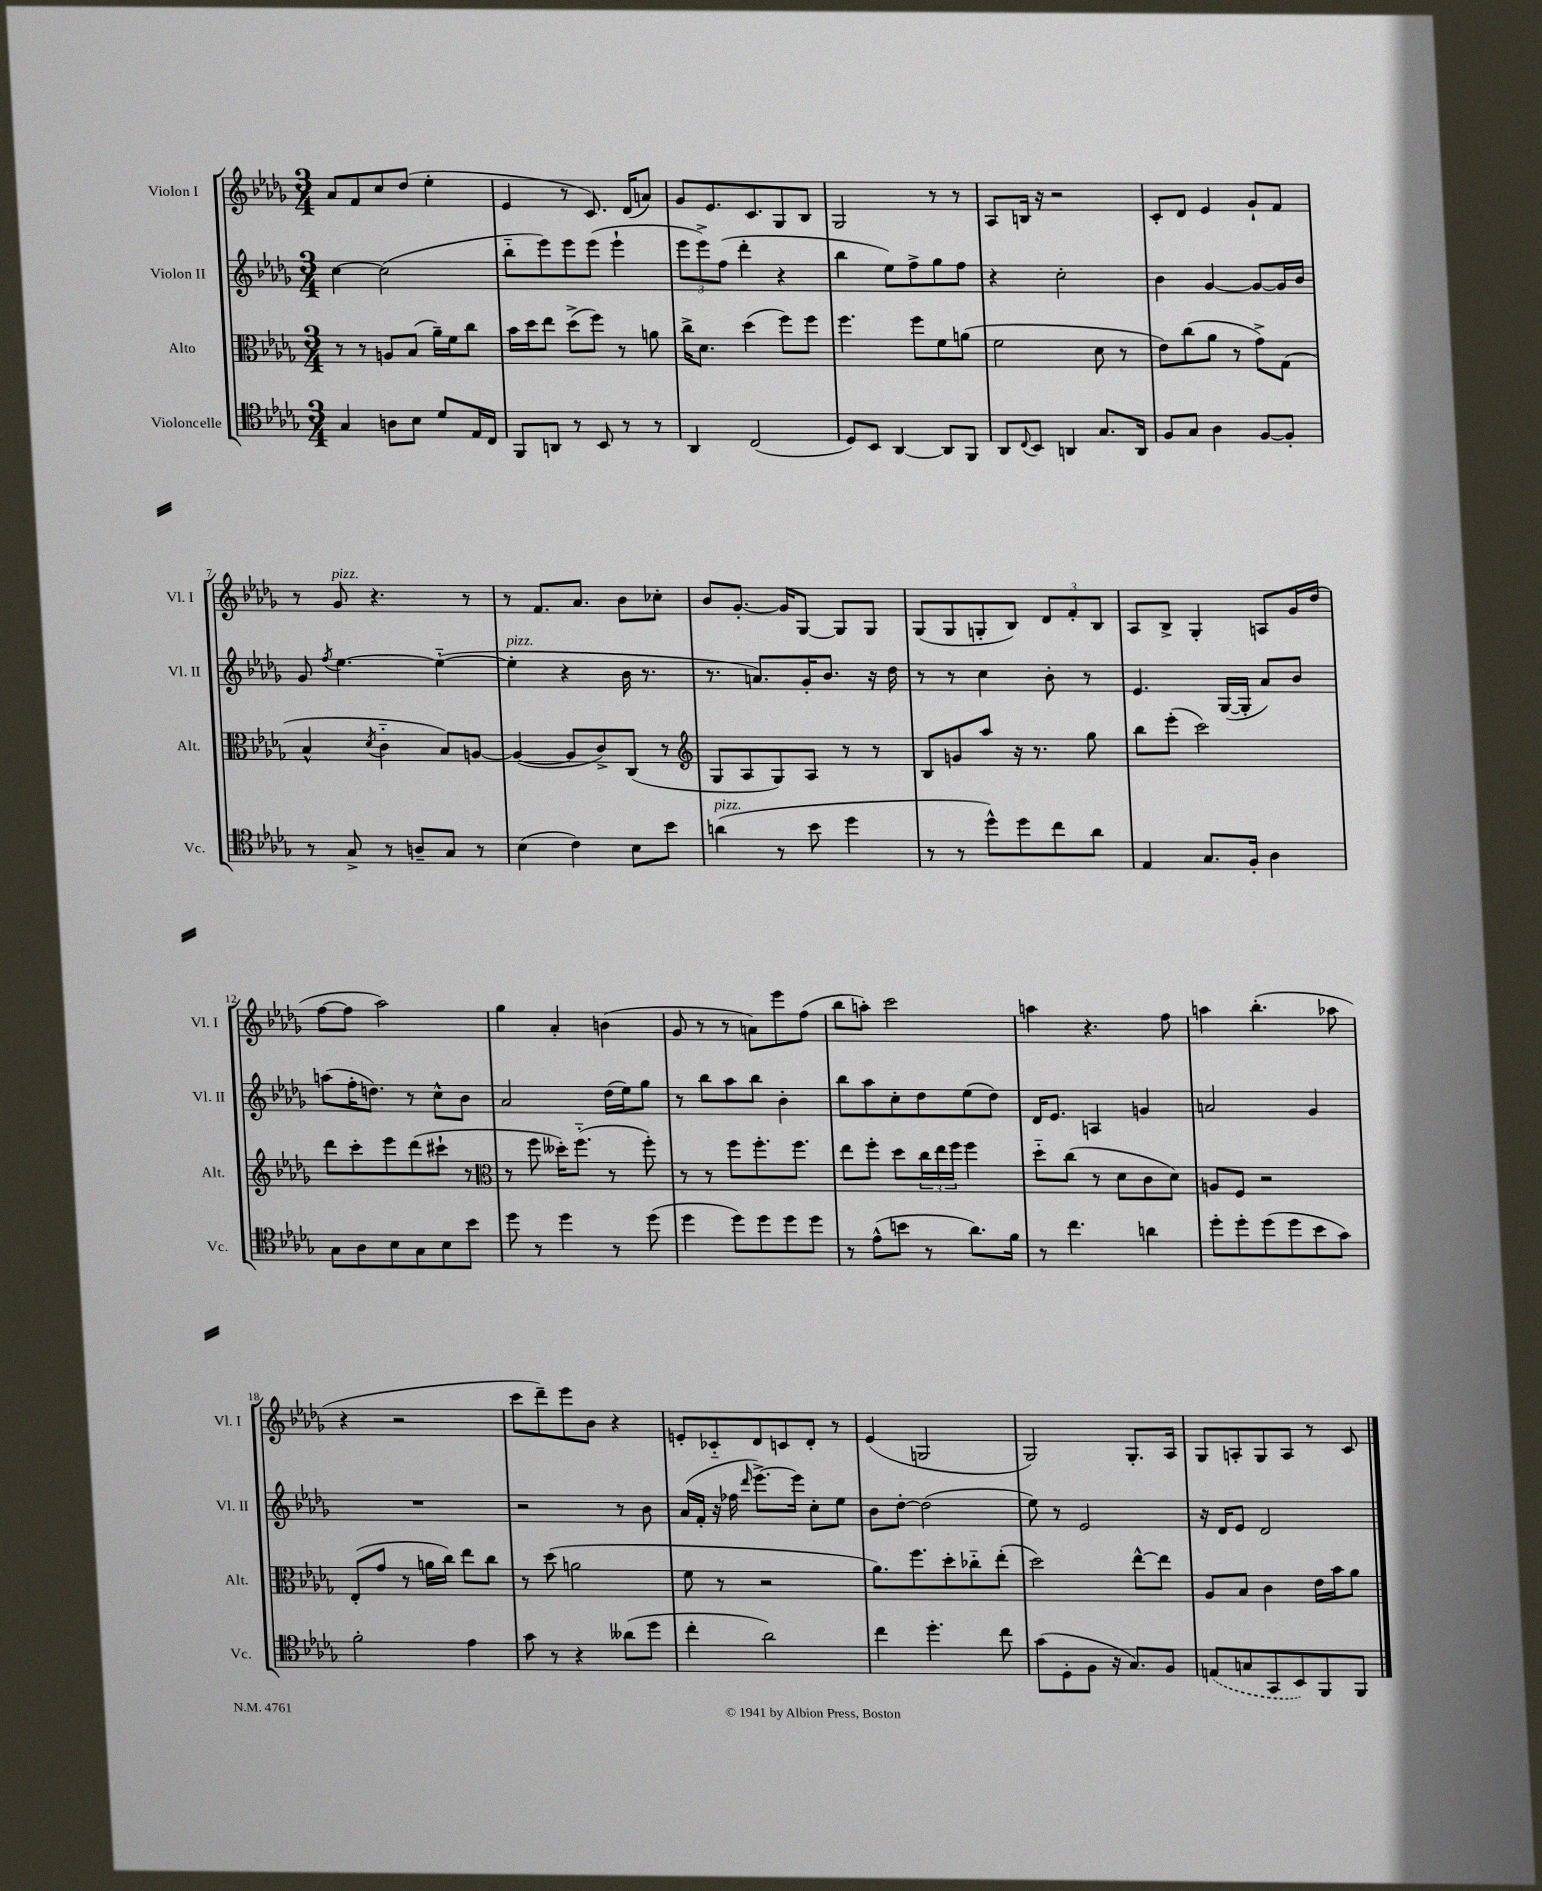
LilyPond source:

<<
\new StaffGroup <<
\new Staff = "s0" \with { instrumentName = "Violon I" shortInstrumentName = "Vl. I" } {
    \clef treble \key des \major \numericTimeSignature \time 3/4
    aes'8 f'8 c''8 des''8( ees''4-. |
    ees'4 r8 c'8.) des'16( a'8) |
    ges'8 ees'8. c'8. ges8 bes8 |
    ges2 r8 r8 |
    aes8 b16 r16 r2 |
    c'8-. des'8 ees'4 ges'8-! f'8 |
    r8 ges'8^\markup { \italic "pizz." } r4. r8 |
    r8 f'8. aes'8. bes'8 ces''8-. |
    bes'8 ges'8.~-. ges'16 ges8~ ges8 ges8 |
    ges8( ges8 g8-. bes8) \tuplet 3/2 { des'8 f'8-. bes8 } |
    aes8 bes8-> ges4-. a8 ges'16 des''16( |
    f''8~ f''8 aes''2) |
    ges''4 aes'4-. b'4( |
    ges'8 r8 r8 a'8) ees'''8 f''8( |
    bes''8 a''8-.) c'''2 |
    a''4 r4. f''8 |
    a''4 bes''4.-.( aes''8 |
    r4 r2 |
    c'''8 des'''8--) ees'''8 bes'8 r4 |
    e'8-. ces'8-_ des'8 c'8 des'8-. r8 |
    ees'4( g2 |
    ges2) ges8.-. aes16 |
    ges8 a8-. ges8 a8 r8 c'8 \bar "|." |
}
\new Staff = "s1" \with { instrumentName = "Violon II" shortInstrumentName = "Vl. II" } {
    \clef treble \key des \major \numericTimeSignature \time 3/4
    c''4~ c''2( |
    bes''8-_ ees'''8) ees'''8 ees'''8( ees'''4-! |
    \tuplet 3/2 { ees'''8 ees'''8->) f''8( } des'''4-. r4 |
    bes''4 ees''8) f''8-> ges''8 f''8 |
    r4 c''2-. |
    bes'4 ges'4~ ges'8~ ges'16 bes'16 |
    ges'8 \acciaccatura { f''8 } ees''4.~ ees''4~-_( |
    ees''4-.^\markup { \italic "pizz." } r4 bes'16 r8. |
    r8. a'8.) ges'16-. bes'8. r16 des''16 |
    r8 r8 c''4 bes'8-. r8 |
    ees'4. ges16~( ges16-. aes'8) bes'8 |
    a''8( f''16-. d''8.) r8 c''8-^ bes'8 |
    aes'2 des''16( ees''16) ges''8 |
    r8 bes''8 aes''8 bes''8 bes'4-. |
    bes''8 aes''8 c''8-. des''8 ees''8( des''8) |
    des'16 ees'8. a4 g'4 |
    a'2 ges'4 |
    R2. |
    r2 r8 bes'8 |
    aes'16( f'16-. r16 fes''16 \grace { des'''16 } ees'''8.~->) ees'''16 c''8-. ees''8 |
    bes'8 des''8~-. des''2( |
    ees''8) r8 ees'2 |
    r16 des'16 ees'8 des'2 \bar "|." |
}
\new Staff = "s2" \with { instrumentName = "Alto" shortInstrumentName = "Alt." } {
    \clef alto \key des \major \numericTimeSignature \time 3/4
    r8 r8 a8 bes8( aes'16--) f'16 c''8 |
    bes'16 des''16 ees''8 des''8->( f''8) r8 a'8 |
    c''16-> des'8. des''4( f''8) f''8 |
    f''4. f''8 f'8 a'8( |
    f'2 des'8 r8 |
    ees'8) c''8( aes'8 r8 ges'8->) ges8( |
    bes4-^ \acciaccatura { des'8 } c'4-_ bes8) a8~ |
    a4~( a8 c'8->) c8( r8 |
    \clef treble ges8 aes8 ges8) aes8 r8 r8 |
    bes8 g'8 aes''8 r16 r8. ges''8 |
    bes''8 ees'''8-.( c'''2) |
    des'''8 c'''8-. ees'''8 des'''8( cis'''8-! r8 |
    \clef alto r8 f''8 deses''16-.) f''8.-_( r8 f''8-.) |
    r8 r8 f''8 f''8.-. f''8. |
    ees''8 f''8-. des''8 \tuplet 3/2 { c''16 ees''16 f''16 } f''4 |
    des''8-_ c''8( r8 des'8 c'8 des'8) |
    a8 f8 r2 |
    ees8-.( ges'8 r8 a'16 c''16) ees''8 c''8 |
    r8 des''8( a'2 |
    f'8 r8 r2 |
    aes'8.) f''8. des''8-. ces''8-_ ees''8-.( |
    des''2) ees''8~-^ ees''8 |
    aes8 bes8 c'4 ees'16 bes'16 aes'8 \bar "|." |
}
\new Staff = "s3" \with { instrumentName = "Violoncelle" shortInstrumentName = "Vc." } {
    \clef tenor \key des \major \numericTimeSignature \time 3/4
    ges4 a8 bes8 des'8 ees16 c16 |
    f,8 a,8 r8 bes,8 r8 r8 |
    aes,4 c2( |
    des8) bes,8 aes,4~ aes,8 f,8 |
    aes,8 \appoggiatura { c8 } bes,8 a,4 ges8. a,16 |
    f8 ges8 aes4 f8~ f8-. |
    r8 ges8-> r8 a8-- ges8 r8 |
    bes4( c'4) bes8 bes'8 |
    a'4^\markup { \italic "pizz." }( r8 bes'8 des''4 |
    r8 r8 des''8-^) des''8 c''8 aes'8 |
    ees4 ges8. f16-. aes4 |
    ges8 aes8 bes8 ges8 bes8 bes'8 |
    des''8 r8 des''4 r8 des''8( |
    des''4 des''8) des''8 des''8 des''8 |
    r8 ees'8-^( b'8 r8 aes'8.) f'16 |
    r8 c''4. a'4 |
    des''8-. des''8-. des''8( des''8 bes'8 ges'8) |
    f'2-. ees'4 |
    ges'8 r8 r4 aeses'8( des''8 |
    c''4-. aes'2) |
    c''4 des''4.-. c''8 |
    ges'8( des8-. f8 r16 ges8.) f8 |
    \once \slurDashed e8( g8 ges,8 bes,8) f,8 f,8 \bar "|." |
}
>>
>>
